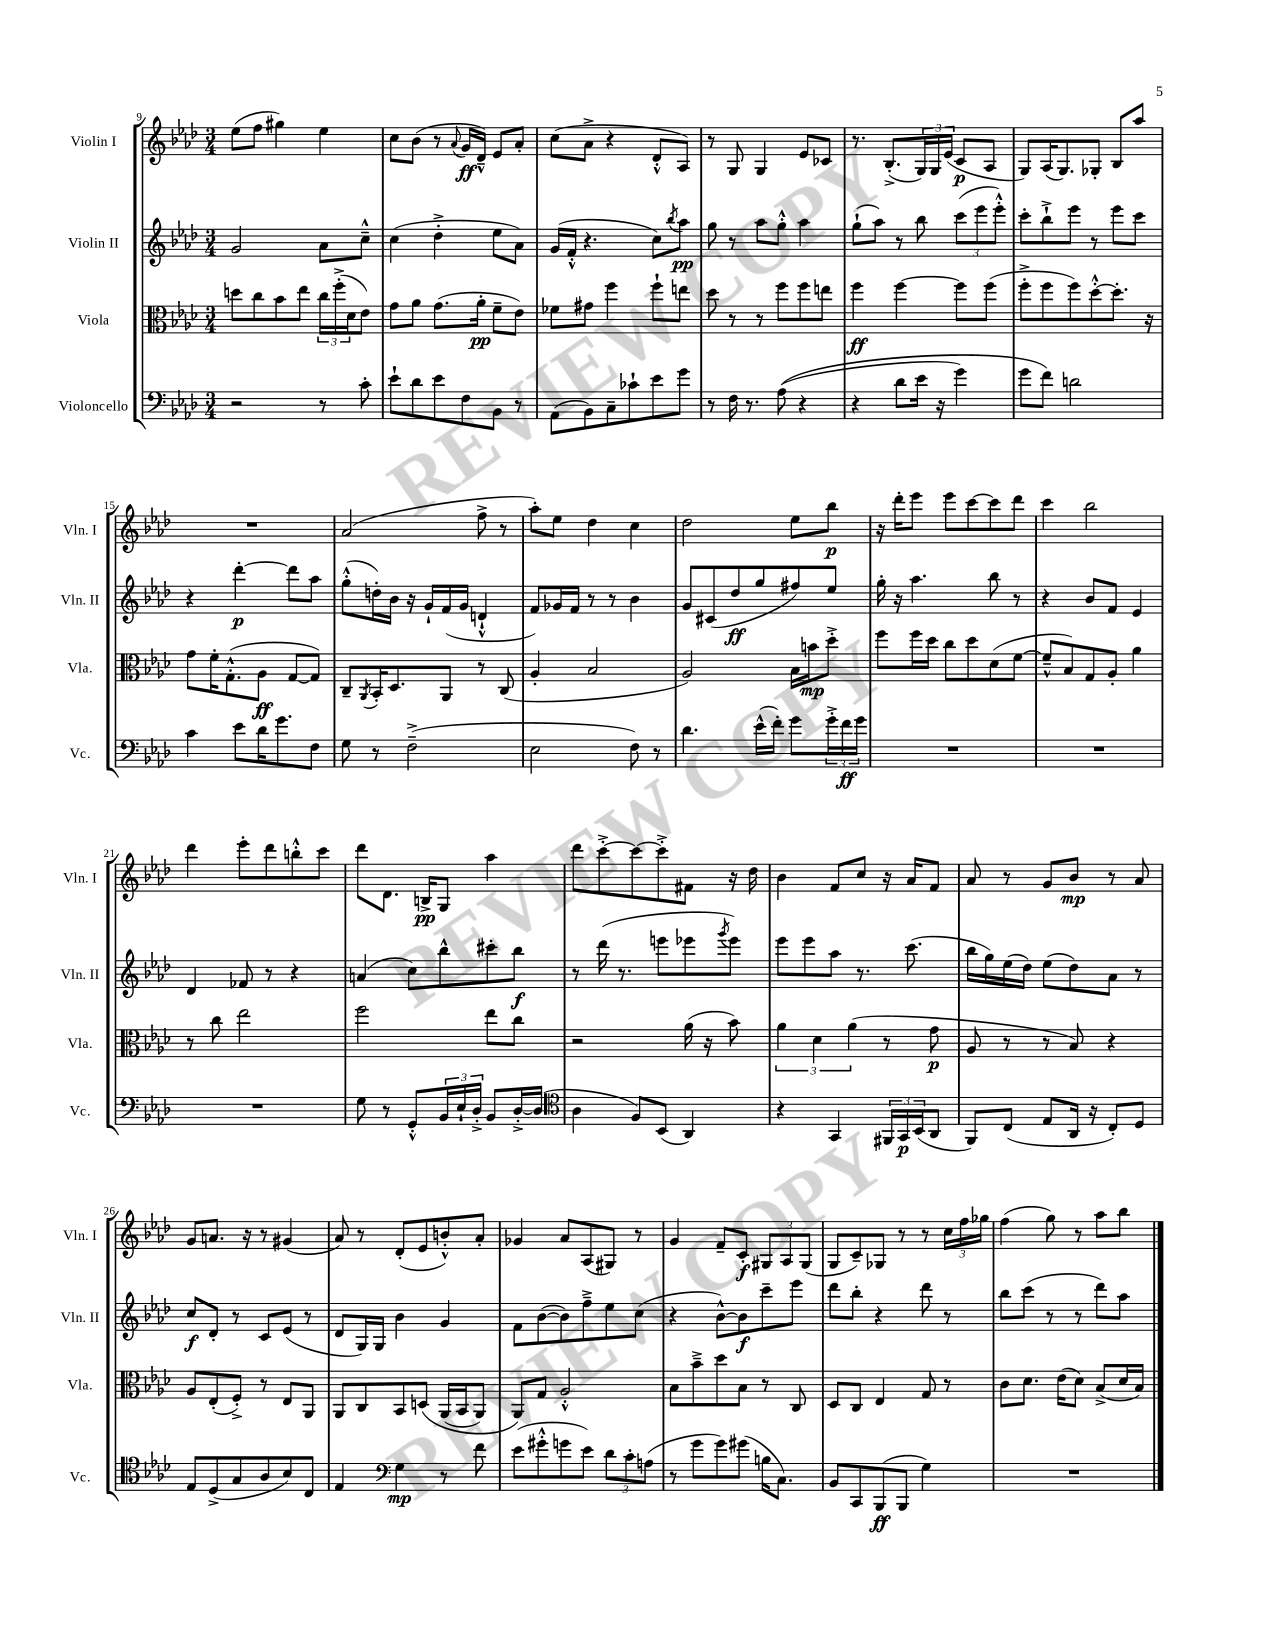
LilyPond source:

<<
\new StaffGroup <<
\new Staff = "s0" \with { instrumentName = "Violin I" shortInstrumentName = "Vln. I" } {
    \clef treble \key aes \major \numericTimeSignature \time 3/4
    ees''8( f''8 gis''4) ees''4 |
    c''8 bes'8( r8 \appoggiatura { aes'8 } g'16\ff des'16---^) ees'8 aes'8-. |
    c''8( aes'8-> r4 des'8-.-^ aes8) |
    r8 g8 g4 ees'8 ces'8 |
    r8. bes8.-.->( \tuplet 3/2 { g16) g16 ees'16( } c'8\p aes8 |
    g8) aes16( g8.) ges8-. bes8 aes''8 |
    R2. |
    aes'2( f''8-> r8 |
    aes''8-.) ees''8 des''4 c''4 |
    des''2 ees''8 bes''8\p |
    r16 des'''16-. ees'''8 ees'''8 c'''8~ c'''8 des'''8 |
    c'''4 bes''2 |
    des'''4 ees'''8-. des'''8 b''8-.-^ c'''8 |
    des'''8 des'8. b16->\pp g8 aes''4 |
    des'''8 c'''8~-.-> c'''8~ c'''8-.-> fis'8 r16 des''16 |
    bes'4 f'8 c''8 r16 aes'16 f'8 |
    aes'8 r8 g'8 bes'8\mp r8 aes'8 |
    g'8 a'8. r16 r8 gis'4( |
    aes'8) r8 des'8-.( ees'8 b'8-.-^) aes'8-. |
    ges'4 aes'8 aes8( gis8) r8 |
    g'4 f'8-- c'8-.\f \tuplet 3/2 { gis8 aes8 gis8( } |
    g8 c'8--) ges8 r8 r8 \tuplet 3/2 { c''16 f''16 ges''16 } |
    f''4( g''8) r8 aes''8 bes''8 \bar "|." |
}
\new Staff = "s1" \with { instrumentName = "Violin II" shortInstrumentName = "Vln. II" } {
    \clef treble \key aes \major \numericTimeSignature \time 3/4
    g'2 aes'8 c''8---^ |
    c''4( des''4-.-> ees''8 aes'8) |
    g'16( f'16-.-^ r4. c''8) \acciaccatura { bes''8 } aes''8\pp |
    g''8 r8 aes''8 g''8-.-^ aes''4 |
    g''8-!( aes''8) r8 bes''8 \tuplet 3/2 { c'''8( ees'''8 ees'''8-.-^) } |
    c'''8-. bes''8-!-> ees'''8 r8 ees'''8 c'''8 |
    r4 des'''4~-.\p des'''8 aes''8 |
    g''8-.-^( d''16-.) bes'16 r16 g'16-! f'16( g'16 d'4-!-^ |
    f'8) ges'16 f'16 r8 r8 bes'4 |
    g'8 cis'8( des''8\ff g''8 fis''8) ees''8 |
    g''16-. r16 aes''4. bes''8 r8 |
    r4 bes'8 f'8 ees'4 |
    des'4 fes'8 r8 r4 |
    a'4( c''8) bes''8-^ cis'''8-. bes''8\f |
    r8 des'''16( r8. e'''8 ees'''8 \acciaccatura { g'''8 } ees'''8) |
    ees'''8 ees'''8 aes''8 r8. c'''8.( |
    bes''16 g''16) ees''16( des''16) ees''8( des''8) aes'8 r8 |
    c''8\f des'8-. r8 c'8 ees'8( r8 |
    des'8 g16) g16 bes'4 g'4 |
    f'8 bes'8~( bes'8) f''8---> ees''8 c''8( |
    r4 bes'8~-^) bes'8\f c'''8-- ees'''8 |
    des'''8 bes''8-. r4 des'''8 r8 |
    bes''8 c'''8( r8 r8 des'''8) aes''8 \bar "|." |
}
\new Staff = "s2" \with { instrumentName = "Viola" shortInstrumentName = "Vla." } {
    \clef alto \key aes \major \numericTimeSignature \time 3/4
    d''8 c''8 bes'8 ees''8 \tuplet 3/2 { c''16 f''16-.->( des'16 } ees'8) |
    g'8 aes'8 g'8.( aes'16-.\pp f'8-- ees'8) |
    fes'8 gis'8 f''4 f''8-! e''8 |
    des''8 r8 r8 f''8 f''8 e''8 |
    f''4\ff f''4~ f''8 f''8( |
    f''8-.-> f''8 f''8) des''8~-.-^ des''8.-. r16 |
    g'8 f'16-. g8.-.-^( aes8\ff g8~ g8) |
    c8-- \acciaccatura { aes,8 } bes,16-. des8. aes,8 r8 c8( |
    aes4-. bes2 |
    aes2) bes16 b'16\mp des''8-.-> |
    f''8 f''16 des''16 c''8 des''8 des'8( f'8~ |
    f'8---^ bes8) g8 aes8-. aes'4 |
    r8 c''8 ees''2 |
    f''2 ees''8 c''8 |
    r2 aes'16( r16 bes'8) |
    \tuplet 3/2 { aes'4 des'4 aes'4( } r8 g'8\p |
    aes8 r8 r8 bes8) r4 |
    aes8 ees8-.( f8-.->) r8 ees8 aes,8 |
    aes,8 c8 bes,8 d8\( aes,16( bes,16 aes,8) |
    aes,8\) g8 aes2-.-^ |
    bes8 bes'8---> des''8 bes8 r8 c8 |
    des8 c8 ees4 g8 r8 |
    c'8 des'8. ees'16( des'8) bes8->( des'16 bes16) \bar "|." |
}
\new Staff = "s3" \with { instrumentName = "Violoncello" shortInstrumentName = "Vc." } {
    \clef bass \key aes \major \numericTimeSignature \time 3/4
    r2 r8 c'8-. |
    ees'8-! des'8 ees'8 f8 bes,8 r8 |
    aes,8( bes,8) c8-- ces'8-! ees'8 g'8 |
    r8 f16 r8. aes8(\( r4 |
    r4 des'8 ees'16 r16 g'4) |
    g'8 f'8\) d'2 |
    c'4 ees'8 des'16 g'8. f8 |
    g8 r8 f2--->( |
    ees2 f8) r8 |
    des'4. ees'16-^( f'16-.) g'8 \tuplet 3/2 { g'16-.-> f'16\ff g'16 } |
    R2. |
    R2. |
    R2. |
    g8 r8 g,8-.-^ \tuplet 3/2 { bes,16 ees16-! des16-.-> } bes,8 des16~-.-> des16( |
    \clef tenor aes4 f8) bes,8( aes,4) |
    r4 g,4 \tuplet 3/2 { fis,16 g,16\p bes,16( } aes,8 |
    f,8) c8( ees8 aes,16 r16 c8-.) des8 |
    ees8 des8->( g8 aes8 bes8) c8 |
    ees4 \clef bass g4\mp r8 f'8 |
    ees'8( gis'8-.-^ g'8 ees'8) \tuplet 3/2 { des'8 c'8-. a8( } |
    r8 g'8 g'8) gis'8( b16 c8.) |
    bes,8 c,8 bes,,8\ff( bes,,8 g4) |
    R2. \bar "|." |
}
>>
>>
\layout { \context { \Score currentBarNumber = #9 } }
